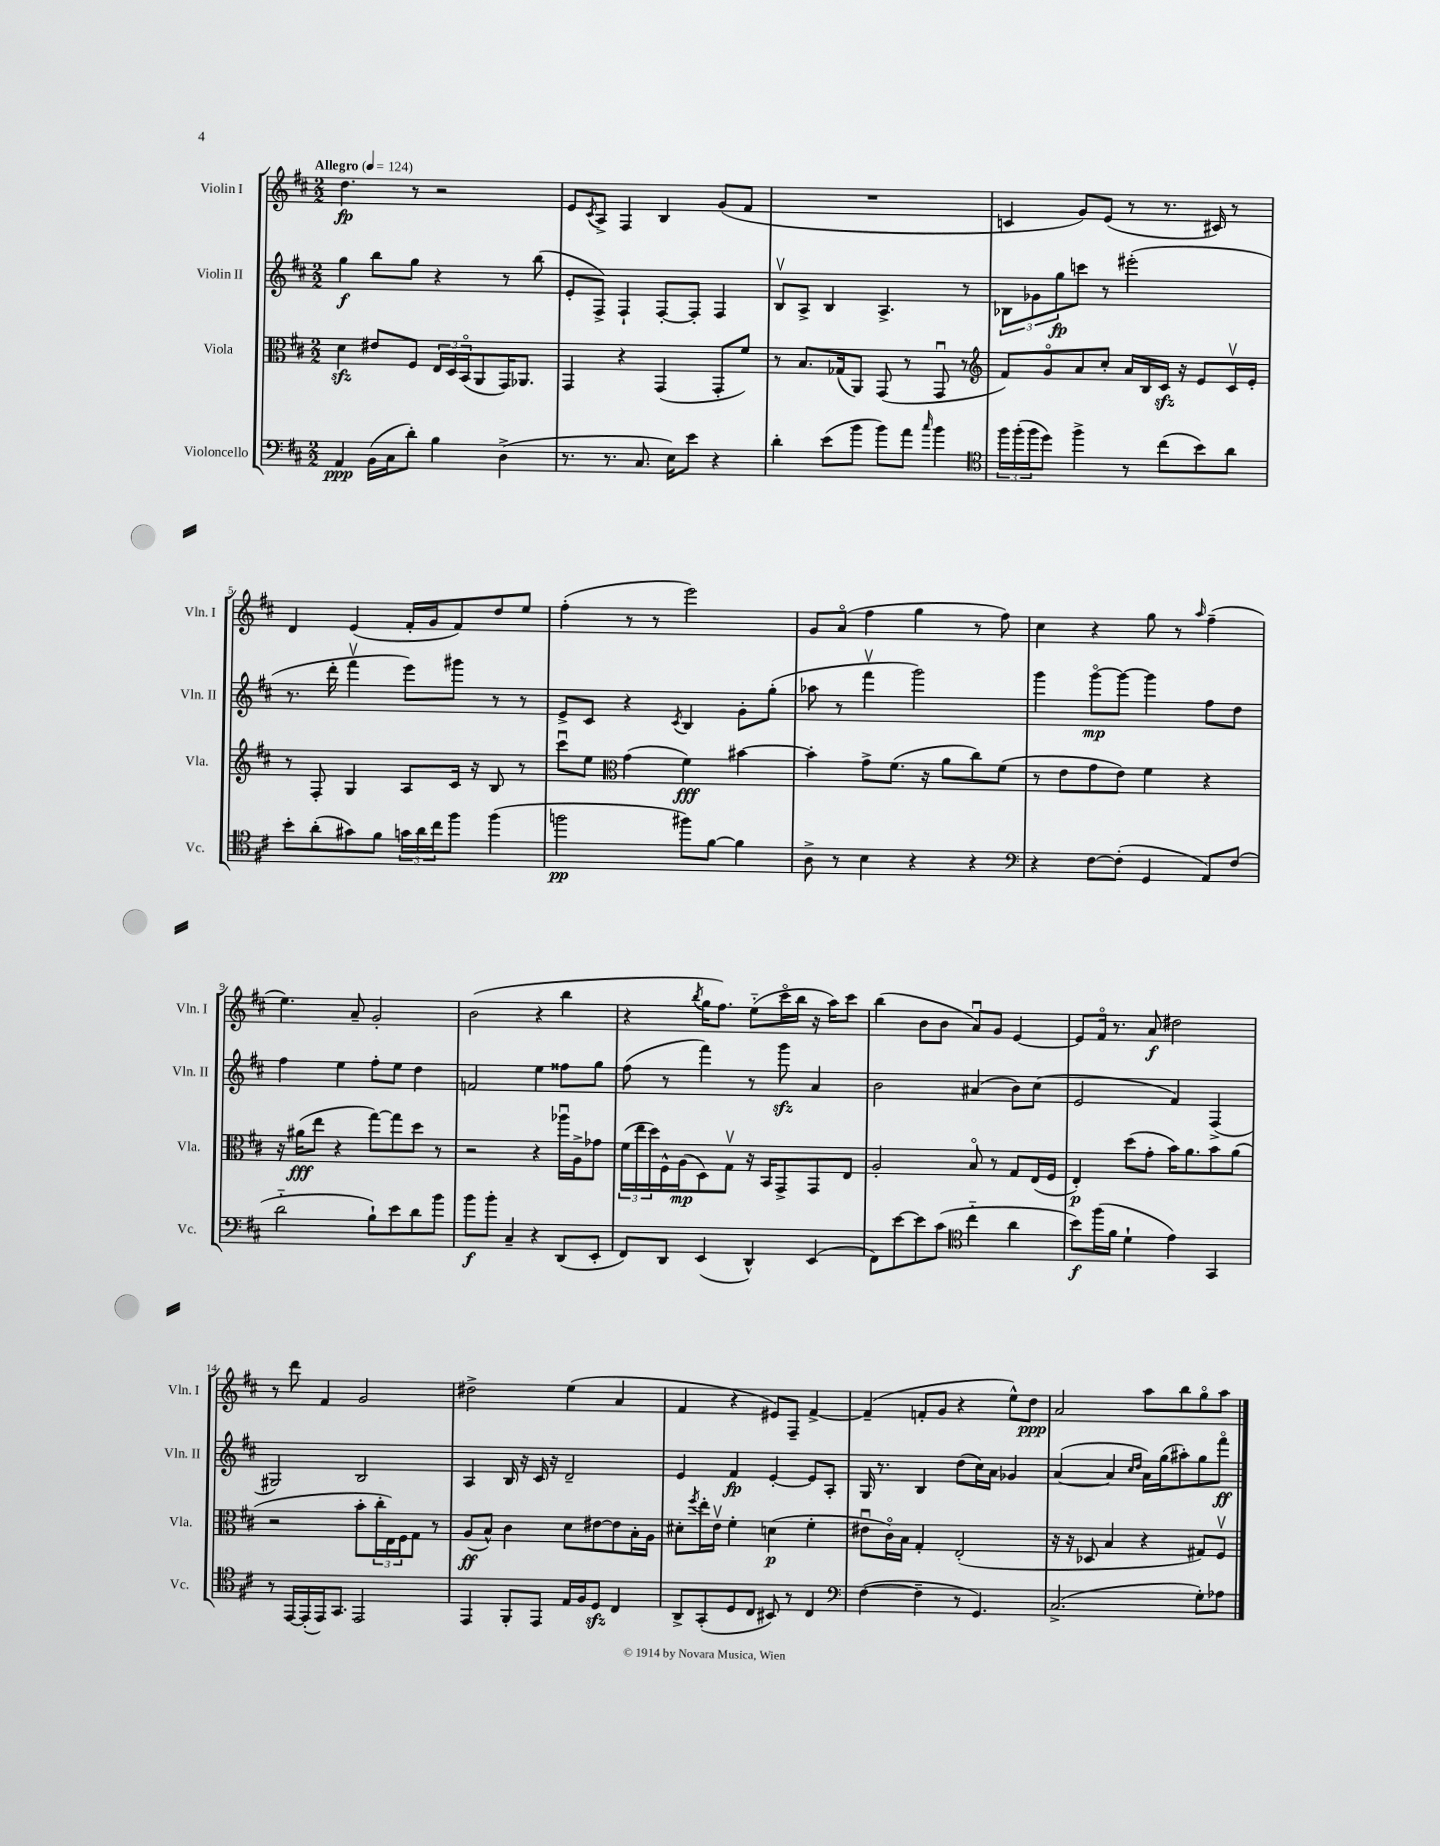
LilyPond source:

<<
\new StaffGroup <<
\new Staff = "s0" \with { instrumentName = "Violin I" shortInstrumentName = "Vln. I" } {
    \clef treble \key d \major \numericTimeSignature \time 2/2 \tempo "Allegro" 4 = 124
    d''4.\fp r8 r2 |
    e'8 \acciaccatura { cis'8 } a8-> fis4 b4 g'8( fis'8 |
    R1 |
    c'4 g'8) e'8( r8 r8. cis'16) r8 |
    d'4 e'4( fis'16-. g'16 fis'8) d''8 e''8 |
    fis''4-.( r8 r8 e'''2) |
    g'8 a'8\flageolet( fis''4 g''4 r8 fis''8) |
    cis''4 r4 g''8 r8 \grace { a''16 } fis''4--( |
    e''4.) a'8-- g'2-. |
    b'2( r4 b''4 |
    r4 \acciaccatura { b''8 } g''16 fis''8.) e''8-_( cis'''16\flageolet b''16 r16 a''16) cis'''8 |
    b''4( b'8 b'8 a'8\downbow) g'8 e'4~ |
    e'8 fis'16\flageolet r8. a'8\f dis''2 |
    r8 d'''8 fis'4 g'2 |
    dis''2-> e''4( a'4 |
    fis'4 r4 eis'8) fis8-- fis'4~-> |
    fis'4--( f'8-. g'8 r4 e''8-^) d''8\ppp |
    a'2 a''8 b''8 g''8\flageolet a''8 \bar "|." |
}
\new Staff = "s1" \with { instrumentName = "Violin II" shortInstrumentName = "Vln. II" } {
    \clef treble \key d \major \numericTimeSignature \time 2/2
    g''4\f b''8 g''8 r4 r8 b''8( |
    e'8-. fis8->) fis4-! fis8~-. fis8-. fis4 |
    b8\upbow a8-> b4 a4.-> r8 |
    \tuplet 3/2 { bes8 ges'8 g''8\fp } c'''8 r8 eis'''2-.( |
    r8. d'''16-. fis'''4\upbow e'''8) gis'''8 r8 r8 |
    e'8-> cis'8 r4 \acciaccatura { cis'8 } b4 g'8-. g''8-.( |
    aes''8 r8 fis'''4\upbow g'''2) |
    g'''4 g'''8~\flageolet\mp g'''8~ g'''4 fis''8 d''8 |
    fis''4 e''4 fis''8-. e''8 d''4 |
    f'2 e''4 fisis''8 g''8 |
    fis''8( r8 fis'''4) r8 g'''8\sfz a'4 |
    b'2 ais'4( b'8) cis''8( |
    e'2 fis'4) fis4->( |
    gis2) b2 |
    a4 b16 r16 cis'16 r16 d'2-- |
    e'4 fis'4\fp e'4~-. e'8 a8-. |
    g16 r8. b4 d''8( cis''16) a'16 ges'4 |
    a'4~( a'4 \grace { cis''16 d''16 } a'16) g''16( ais''8-.) g''8 fis'''8\flageolet\ff \bar "|." |
}
\new Staff = "s2" \with { instrumentName = "Viola" shortInstrumentName = "Vla." } {
    \clef alto \key d \major \numericTimeSignature \time 2/2
    d'4\sfz eis'8 fis8 \tuplet 3/2 { e16 d16 b,16\flageolet( } a,8 g,16) aes,8. |
    g,4 r4 g,4( g,8-. fis'8) |
    r8 b8. ges16( a,8) g,8( r8 g,8\downbow r8 |
    \clef treble fis'8) g'8\flageolet a'8 cis''8-. a'16 b16 cis'16\sfz r16 e'8 cis'16\upbow e'16-. |
    r8 fis8-. g4 a8 cis'16 r16 b8 r8 |
    cis'''8\downbow e''8 \clef alto g'4( fis'4\fff) bis'4~ |
    bis'4-. g'8-> fis'8.( r16 a'8 cis''8) fis'8( |
    r8 e'8 g'8 e'8) fis'4 r4 |
    r16 ais'16\fff( e''8 r4 g''8~) g''8 d''8 r8 |
    r2 r4 aes''16\downbow a16-> ges'8 |
    \tuplet 3/2 { fis'16( e''16 d''16) } fis16-^ a16\mp( d8) g8\upbow r16 b,16 g,8-> g,8 e8 |
    a2-. b8\flageolet r8 g8 e16( fis16 |
    e4-.\p) d''8( g'8-. b'16) a'8. b'8 a'8( |
    r2 b'8-. \tuplet 3/2 { cis''16-. e16) fis16 } g8 r8 |
    a8\ff( b8-^) cis'4 d'8 eis'8~ eis'8 b16-. a16 |
    dis'8-. \acciaccatura { fis''8 } e''16-. e'16\upbow fis'4-. d'4\p( fis'4-. |
    eis'8\downbow cis'16\flageolet) b16 g4-. e2-.( |
    r16 r16 des8 b4 r4 gis8) fis8\upbow \bar "|." |
}
\new Staff = "s3" \with { instrumentName = "Violoncello" shortInstrumentName = "Vc." } {
    \clef bass \key d \major \numericTimeSignature \time 2/2
    a,4\ppp b,16( cis16 d'8-.) b4 d4->( |
    r8. r8. cis8. e16) e'8 r4 |
    d'4-. e'8( b'8 b'8) a'8 \grace { cis''16 } b'4 |
    \clef tenor \tuplet 3/2 { fis''16 fis''16-.( fis''16 } d''8) fis''4-> r8 cis''8( b'8) a'8 |
    b'8-. a'8-.( gis'8) fis'8 \tuplet 3/2 { g'16 a'16 cis''16 } fis''8 fis''4( |
    f''2\pp fis''8) fis'8~ fis'4 |
    a8-> r8 b4 r4 r4 |
    \clef bass r4 fis8~ fis8-.( g,4 a,8) fis8( |
    d'2-_ b8-!) e'8 d'8 b'8 |
    b'8\f b'8-. cis4-- r4 d,8( e,8-. |
    fis,8) d,8 e,4( d,4-^) e,4( |
    fis,8) e'8~ e'8 cis'8( \clef tenor cis''4-_ a'4 |
    b'8\f) fis''16( fis'16 d'4-! e'4) g,4 |
    r8 e,16~ e,16-.( e,16) g,8. e,2 |
    e,4 fis,8-. e,8 e16 fis16 d8\sfz cis4 |
    a,8-> g,8-.( d8 cis8 bis,8) r8 cis4 |
    \clef bass fis4~( fis4-- r8 g,4.) |
    cis2.->( g8-.) aes8 \bar "|." |
}
>>
>>
